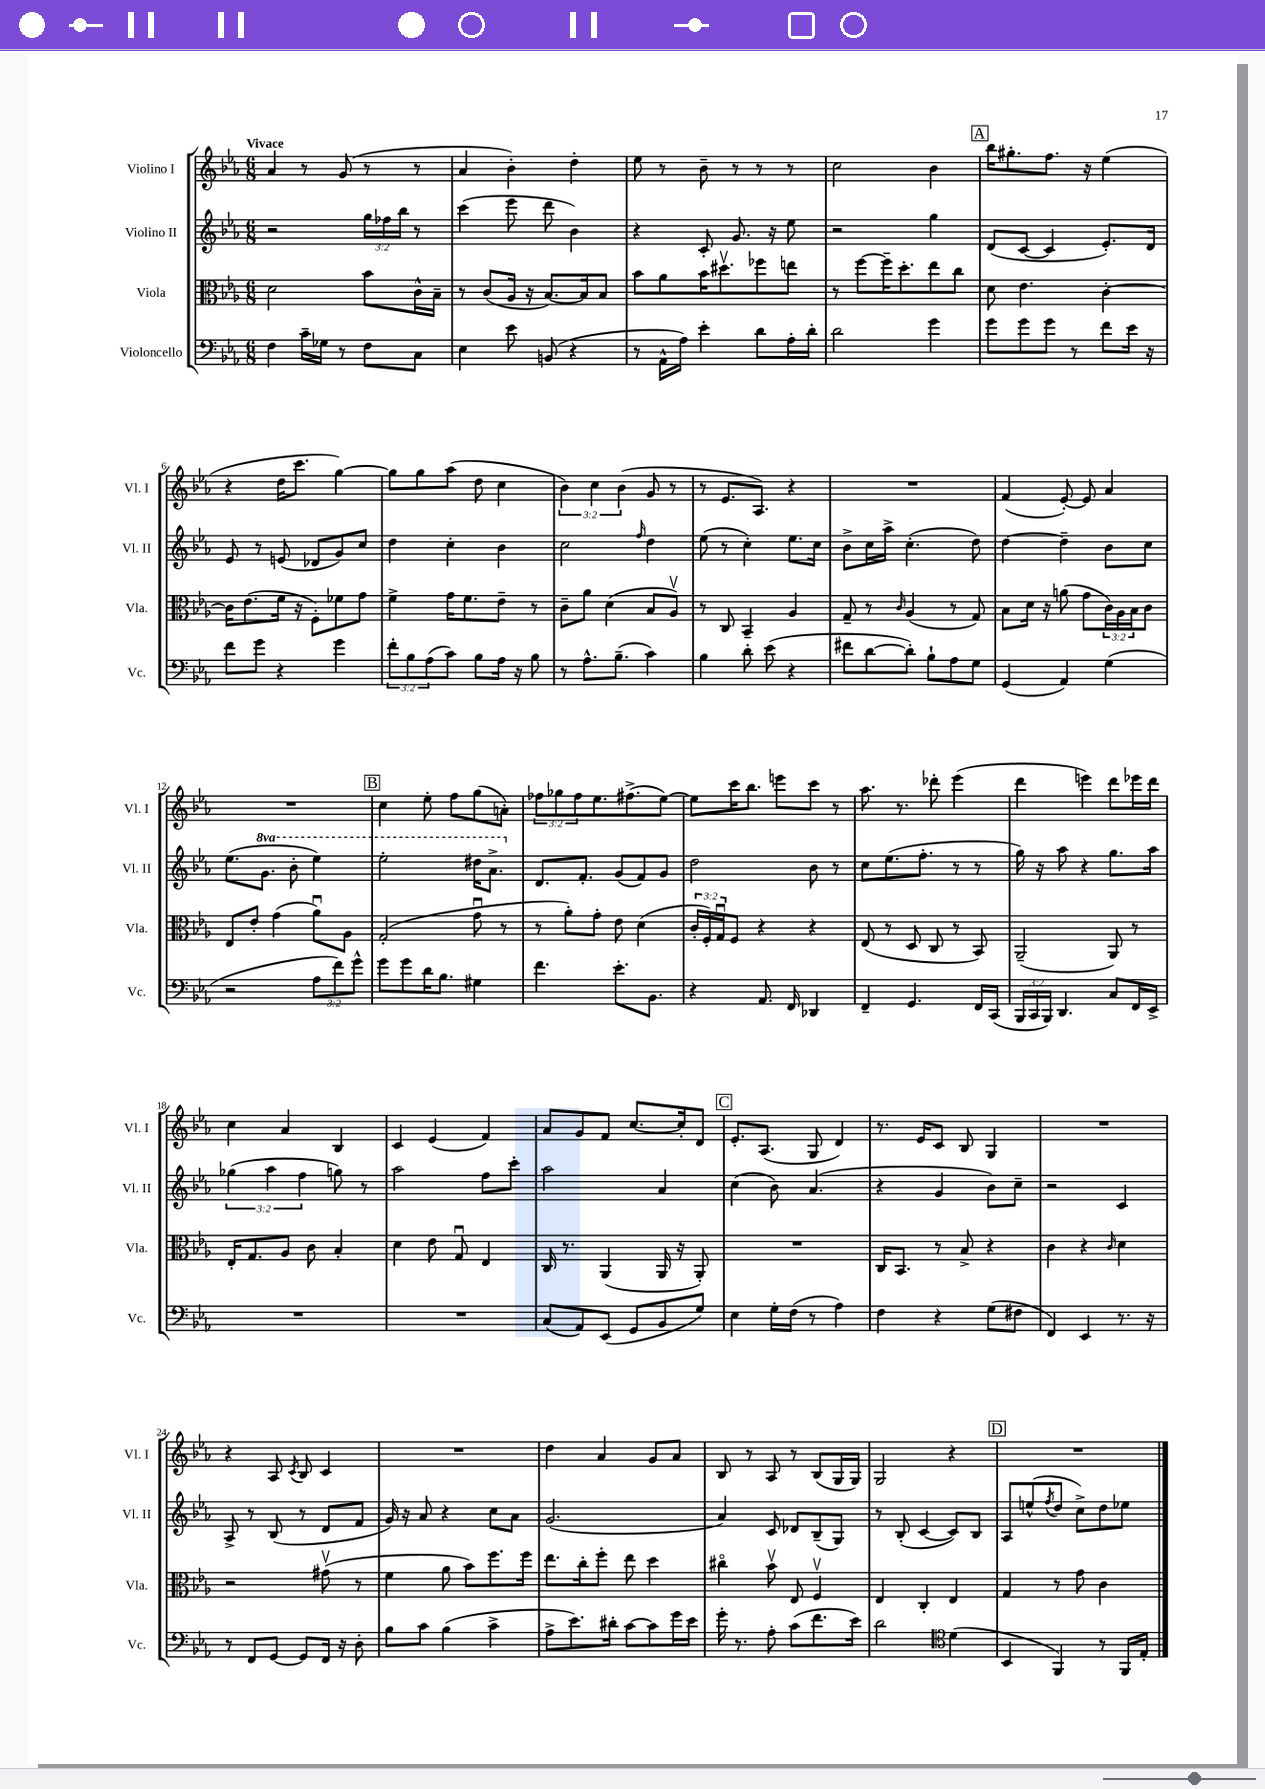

**kern	**kern	**kern	**kern
*staff4	*staff3	*staff2	*staff1
*clefF4	*clefC3	*clefG2	*clefG2
*k[b-e-a-]	*k[b-e-a-]	*k[b-e-a-]	*k[b-e-a-]
*M6/8	*M6/8	*M6/8	*M6/8
4F	2d	2r	4a-
16c~	.	.	8r
16G-	.	.	.
8r	.	.	(8g
8F	8b-	24gg	8r
.	.	24ff-	.
.	.	24bb-	.
8C	16c^^	8r	8r
.	16B-~	.	.
=	=	=	=
4E-	8r	(4ccc	4a-
.	(8c	.	.
8e-	16A-	8eee-	4b-')
.	16r	.	.
(8BB	[8.B-)	8ddd	.
4r	.	4b-)	4dd'
.	16B-]	.	.
.	8B-	.	.
=	=	=	=
8r	8b-	4r	8ee-
16AA-^^	8a-	.	8r
16A-)	.	.	.
4e-'	16b-	8c'	8b-~
.	8.dd#v	.	.
.	.	8.g	8r
8d	8ff-	.	8r
.	.	16r	.
16A-'	8ee	8ee-	8r
16d'	.	.	.
=	=	=	=
2d	8r	2r	2cc
.	[8ff	.	.
.	16ff~]	.	.
.	8.dd'	.	.
4g	8ee-	4gg	4b-
.	8cc	.	.
=	=	=	=
8g	8d	(8d	16bb-
.	.	.	8.gg#'
8g	4.e-	[8c	.
8g	.	4c]	8.ff
8r	.	.	.
.	.	.	16r
8f	[4c'	8.e-')	(4ee-
16e-	.	.	.
16r	.	16d	.
=	=	=	=
8f	16c]	8e-	4r
.	(8.e-	.	.
8g	.	8r	.
4r	16f	(8e	16dd
.	16r	.	8.ccc
.	8F')	8d-	.
4g	8f-	8g)	[4gg)
.	8g	8cc	.
=	=	=	=
12f'	4f^	4dd	8gg]
12B-	.	.	.
.	.	.	8gg
(12A-	.	.	.
8c)	16g	4cc'	(8aa-
.	8.f	.	.
8B-	.	.	8dd
16A-	8e-~	4b-	4cc
16r	.	.	.
8B-	8r	.	.
=	=	=	=
8r	8c~	2cc	6b-)
8.A-^^	8a-	.	.
.	.	.	6cc
.	(4d	.	.
(8.B-~	.	.	.
.	.	.	(6b-
.	.	16qqff	.
4c)	8B-	4dd	8g
.	8A-v)	.	8r
=	=	=	=
4B-	8r	(8ee-	8r
.	8C	8r	8.e-
8d'	4BB-~	4cc')	.
.	.	.	8.A-)
(8e-	.	.	.
4r	4A-	8.ee-	4r
.	.	16cc	.
=	=	=	=
8f#	8G~	8b-^	2.r
[8d	8r	16cc	.
.	.	16aa-^	.
.	16qqc	.	.
8d'])	(4A-	(4.cc'	.
8B-`	.	.	.
8A-	8r	.	.
8G	8G)	8dd)	.
=	=	=	=
(4GG	8B-	[4dd	(4f
.	16d	.	.
.	16r	.	.
4AA-)	(8a	4dd~]	[8e-')
.	8g	.	8e-]
(4G	24c)	8b-	4a-
.	24A-	.	.
.	24B-	.	.
.	8c	8cc	.
=	=	=	=
2r	8E-	(8.ee-	2.r
.	8e-'	.	.
.	.	8.gg	.
.	(4g	.	.
.	.	8bb-'	.
12A-	8a-u)	4eee-)	.
12f)	.	.	.
.	8A-	.	.
12g^^	.	.	.
=	=	=	=
8g	(2G'	2eee-'	4cc
8g	.	.	.
16d	.	.	8ee-'
8.B-	.	.	.
.	.	.	8ff
4G#	8gu	16ddd#	(8gg
.	.	8.aa-^	.
.	8r	.	8a')
=	=	=	=
4.f	8r	8.d	12ff-
.	.	.	12gg-
.	8a-')	.	.
.	.	.	12ff-
.	.	8.f'	.
.	8g'	.	8.ee-
8.e-'	8e-	(8g	.
.	.	.	(8.ff#^
.	(4d	8f)	.
8.BB-	.	.	.
.	.	8g	[8ee-)
=	=	=	=
4r	24c'	2dd	8ee-]
.	24F')	.	.
.	24Gu	.	.
.	8F	.	16ccc
.	.	.	8.bb-
8.AA-	4r	.	.
.	.	.	8eee
16FF	.	.	.
4DD-	4r	8b-	8ccc
.	.	8r	8r
=	=	=	=
4FF~	(8E-	8cc	8.aa-
.	8r	(8.ee-	.
.	.	.	8.r
4.GG	8D	.	.
.	.	8.ff'	.
.	8C	.	8ddd-'
.	8r	8r	(4eee-
16FF	8BB-)	8r	.
(16CC	.	.	.
=	=	=	=
24BBB-	(2AA-~	16gg)	4ddd
24CC	.	.	.
.	.	16r	.
24BBB-)	.	.	.
4.DD	.	8aa-	.
.	.	4r	4eee)
8C	8AA-)	8.gg	8ddd
16FF	8r	.	16eee-
16EE-^	.	16aa-	16ddd
=	=	=	=
2.r	16E-'	(6gg-	4cc
.	8.G	.	.
.	.	6aa-	.
.	8A-	.	4a-
.	.	6ff	.
.	8c	.	.
.	4B-'	8gg)	4B-
.	.	8r	.
=	=	=	=
2.r	4d	2aa-	4c
.	8e-	.	(4e-
.	8Gu	.	.
.	4E-	8ff	4f)
.	.	8ccc'	.
=	=	=	=
(8C	16C	2aa-	8a-
.	8.r	.	.
8AA-)	.	.	8g
(8EE-	(4AA-	.	8f
8GG	.	.	[8.cc
8BB-	16AA-	4a-	.
.	16r	.	16cc']
8G)	8AA-')	.	8d
=	=	=	=
4E-	2.r	(4cc	8.e-'
.	.	.	(8.A-
16G'	.	8b-)	.
(16F	.	.	.
8r	.	(4.a-	8G
4A-)	.	.	4d)
=	=	=	=
4F	16C	4r	8.r
.	8.BB-	.	.
.	.	.	16e-
4r	8r	4g	8c
.	8B-^	.	8B-
(8G	4r	8b-)	4G
8F#	.	8cc~	.
=	=	=	=
4FF)	4c	2r	2.r
4EE-	4r	.	.
.	16qqc	.	.
8.r	4d	4c	.
16r	.	.	.
=	=	=	=
8r	2r	8A-^	4r
8FF	.	8r	.
[8GG	.	(8B-	8A-
.	.	.	8qc
8GG]	.	8r	8B-
16FF	(8g#v	8d	4c
16r	.	.	.
8D'	8r	8f	.
=	=	=	=
8B-	4f	16g)	2.r
.	.	16r	.
8c	.	8a-	.
(4B-	8a-	4r	.
.	8b-)	.	.
4c^	8.ff	8cc	.
.	.	8a-	.
.	16ff	.	.
=	=	=	=
8A-^	8.ee-	(2.g	4dd
8.e-)	.	.	.
.	16cc'	.	.
.	8ff'	.	4a-
16d#'	.	.	.
[8c	8ee-	.	.
8c]	4dd	.	8g
16g	.	.	8a-
16e-	.	.	.
=	=	=	=
16g'	4cc#o	4a-)	8B-
8.r	.	.	.
.	.	.	8r
8A-'	8b-v	8c	8A-
(8c	8E-	8d-	8r
8.f	4Fv	(8B-~	(8B-
.	.	8G)	16G
16e-)	.	.	16G)
=	=	=	=
2d	4E-	8r	2G
.	.	(8B-'	.
.	4C'	[4c	.
*clefC4	*	*	*
(4d	4E-	8c])	4r
.	.	8B-	.
=	=	=	=
4BB-	4G	8A-	2.r
.	.	(8ee^^	.
.	.	8qff	.
4FF)	8r	8dd	.
.	8g	8cc^)	.
8r	4c	8dd	.
16FF	.	8ee-	.
16E-'	.	.	.
==	==	==	==
*-	*-	*-	*-
